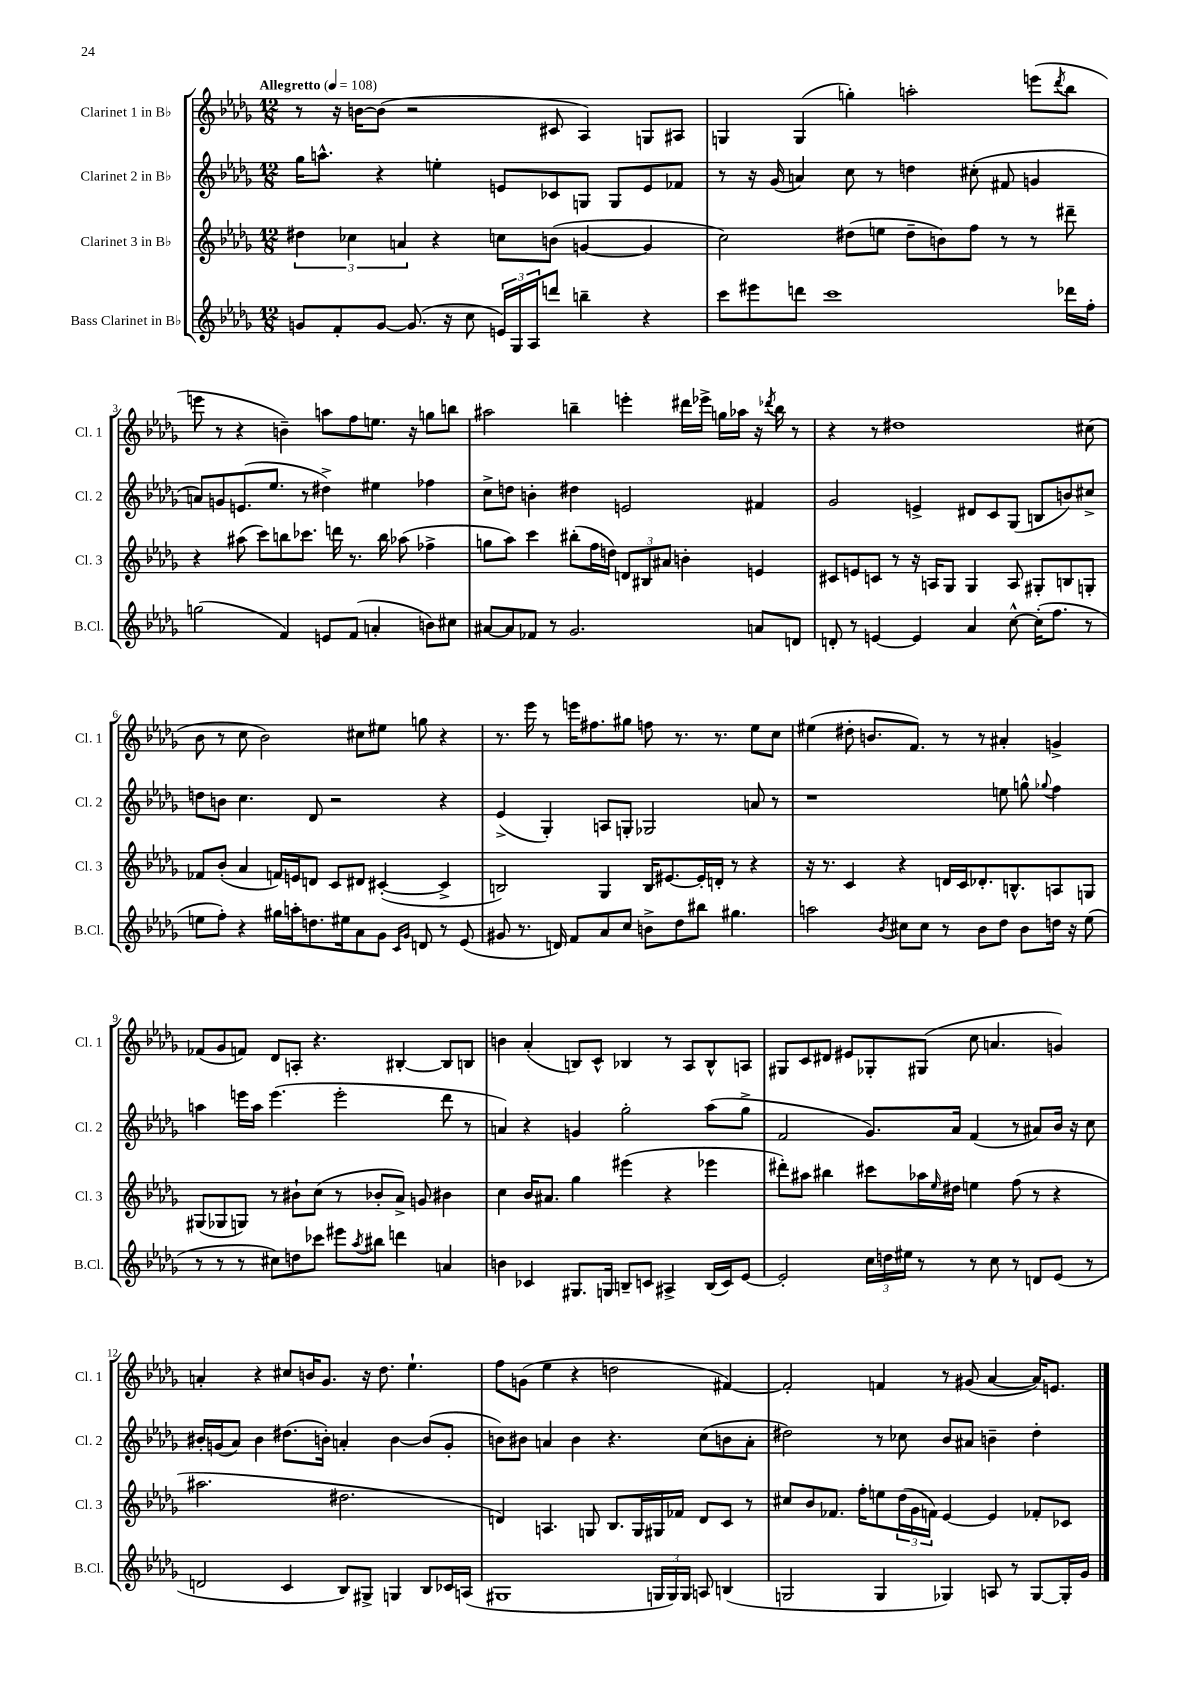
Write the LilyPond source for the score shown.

<<
\new StaffGroup <<
\new Staff = "s0" \with { instrumentName = "Clarinet 1 in Bb" shortInstrumentName = "Cl. 1" } {
    \clef treble \key des \major \numericTimeSignature \time 12/8 \tempo "Allegretto" 4 = 108
    r8 r16 b'16~ b'8( r2 cis'8 aes4) g8 ais8 |
    g4 g4( g''4-.) a''2-. e'''8( \acciaccatura { des'''8 } bes''8 |
    e'''8 r8 r4 b'4--) a''8 f''8 e''8. r16 g''8 b''8 |
    ais''2 b''4-- e'''4-. dis'''16 ees'''16-> g''16 aes''16 r16 \acciaccatura { des'''8 } b''16 r8 |
    r4 r8 dis''1 cis''8( |
    bes'8 r8 c''8 bes'2) cis''8 eis''8 g''8 r4 |
    r8. ees'''16 r8 e'''16 fis''8. gis''8 f''8 r8. r8. ees''8 c''8 |
    eis''4( dis''8-. b'8. f'8.) r8 r8 ais'4-. g'4-> |
    fes'8( ges'8 f'8) des'8 a8-. r4. bis4~-. bis8 b8 |
    b'4 aes'4-.( b8) c'8-^ bes4 r8 aes8 bes8-^ a8 |
    gis8 c'8 dis'8 eis'8 ges8-. gis8( c''8 a'4. g'4) |
    a'4-. r4 cis''8 b'16 ges'8. r16 des''8. ees''4.-! |
    f''8 g'8( ees''4 r4 d''2 fis'4~) |
    fis'2-. f'4 r8 gis'8( aes'4~ aes'16) e'8. \bar "|." |
}
\new Staff = "s1" \with { instrumentName = "Clarinet 2 in Bb" shortInstrumentName = "Cl. 2" } {
    \clef treble \key des \major \numericTimeSignature \time 12/8
    ges''16 a''8.-^ r4 e''4-. e'8 ces'8 g8 g8 e'8 fes'8 |
    r8 r16 ges'16( a'4) c''8 r8 d''4 cis''8-.( fis'8 g'4 |
    a'8) g'8 e'8.( ees''8. r8 dis''4->) eis''4 fes''4 |
    c''8-> d''8 b'4-. dis''4 e'2 fis'4 |
    ges'2 e'4-> dis'8 c'8 ges8( b8 b'8) cis''8-> |
    d''8 b'8 c''4. des'8 r2 r4 |
    ees'4->( ges4-.) a8 g8-. ges2 a'8 r8 |
    r1 e''8 g''8-^ \appoggiatura { ges''8 } f''4 |
    a''4 e'''16 a''16 e'''4.( e'''2-. des'''8 r8 |
    a'4) r4 g'4 ges''2-. aes''8( ges''8-> |
    f'2 ges'8.) aes'16 f'4( r8 ais'8) bes'16 r16 c''8 |
    bis'16-. g'16( aes'8) bis'4 dis''8.( b'16-.) a'4-. b'4~ b'8( g'8-. |
    b'8) bis'8 a'4 bis'4 r4. c''8( b'8 a'8-. |
    dis''2) r8 ces''8 bes'8 ais'8 b'4-- dis''4-. \bar "|." |
}
\new Staff = "s2" \with { instrumentName = "Clarinet 3 in Bb" shortInstrumentName = "Cl. 3" } {
    \clef treble \key des \major \numericTimeSignature \time 12/8
    \tuplet 3/2 { dis''4 ces''4 a'4 } r4 c''8 b'8( g'4~ g'4 |
    c''2) dis''8( e''8 dis''8-- b'8) f''8 r8 r8 dis'''8-- |
    r4 ais''8( c'''8) b''8 ces'''8. d'''16 r8. b''16 aes''8( fes''4-> |
    g''8 aes''8) c'''4 bis''8-.( f''16 d''16) \tuplet 3/2 { d'8 bis8 ais'8 } b'4-. e'4 |
    cis'8 e'8 c'8 r8 r16 a16 ges8 ges4 a8 gis8-. b8 g8-. |
    fes'8 bes'8-.( aes'4 f'16) e'16 d'8 c'8 dis'8 cis'4~-.( cis'4-> |
    b2) ges4 b16 eis'8.~ eis'16-. d'16-. r8 r4 |
    r16 r8. c'4 r4 d'16 c'16 des'8.-. b8.-^ a8 g8 |
    gis8( ges8 g8) r8 bis'8-! c''8( r8 bes'8-. aes'8->) g'8 bis'4 |
    c''4 bes'16 ais'8. ges''4 eis'''4( r4 ees'''4 |
    dis'''8-.) ais''8 bis''4 cis'''8 aes''16 \grace { ees''16 } dis''16 e''4 f''8( r8 r4 |
    ais''2. dis''2. |
    d'4) a4. g8 bes8. g16 gis16 fes'16 d'8 c'8 r8 |
    cis''8 bes'8 fes'8. f''16-. e''8 \tuplet 3/2 { des''16( ges'16 f'16) } ees'4~ ees'4 fes'8-. ces'8 \bar "|." |
}
\new Staff = "s3" \with { instrumentName = "Bass Clarinet in Bb" shortInstrumentName = "B.Cl." } {
    \clef treble \key des \major \numericTimeSignature \time 12/8
    g'8 f'8-. g'8~ g'8.( r16 c''8 \tuplet 3/2 { e'16) ges16 aes16 } d'''8 b''4-- r4 |
    c'''8 eis'''8 d'''8 c'''1 des'''16 f''16-. |
    g''2( f'4) e'8 f'8( a'4-. b'8) cis''8 |
    ais'8~ ais'8 fes'8 r8 ges'2. a'8 d'8 |
    d'8-. r8 e'4~ e'4 aes'4 c''8~-^ c''16-.( f''8. r8 |
    e''8 f''8-.) r4 gis''16 a''16-. d''8. eis''16 aes'8 ges'8 \grace { c'16 ges'16 } d'8 r8 ees'8( |
    gis'8 r8. d'16) f'8 aes'8 c''8 b'8-> des''8 bis''8 gis''4. |
    a''2 \acciaccatura { bes'8 } cis''8 cis''8 r8 bes'8 des''8 bes'8 d''16 r16 ees''8( |
    r8 r8 r8 cis''8) d''8 ces'''8 eis'''8 \acciaccatura { aes''8 } bis''8 d'''4 a'4 |
    b'4 ces'4 gis8. g16 b8-- c'8 ais4-> b16( c'16) ees'8~ |
    ees'2-. \tuplet 3/2 { c''16 d''16 eis''16 } r8 r8 c''8 r8 d'8 ees'8( r8 |
    d'2 c'4 bes8) gis8-> g4 bes8 ces'16 a16( |
    gis1 \tuplet 3/2 { g16 g16) g16 } a8 b4( |
    g2 g4 ges4) a8 r8 ges8~ ges16-. ges'16 \bar "|." |
}
>>
>>
